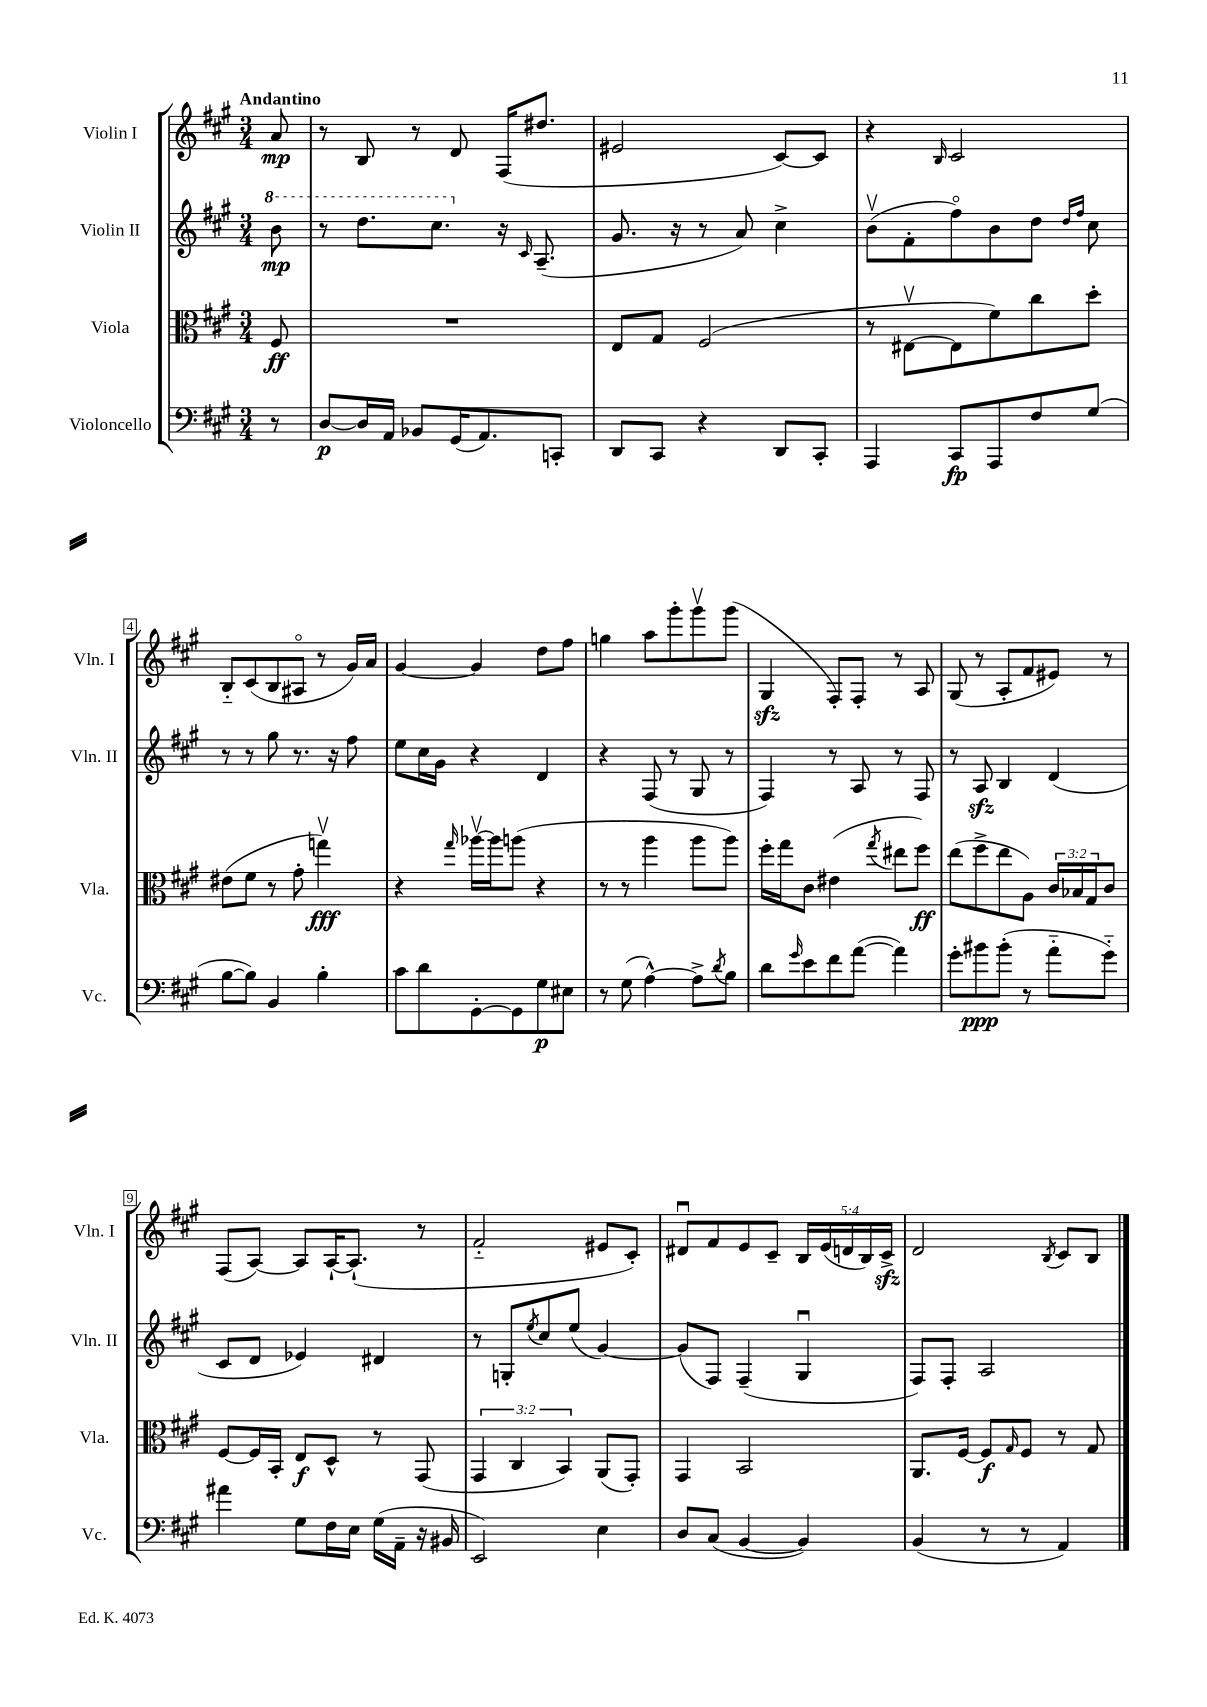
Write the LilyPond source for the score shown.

<<
\new StaffGroup <<
\new Staff = "s0" \with { instrumentName = "Violin I" shortInstrumentName = "Vln. I" } {
    \clef treble \key a \major \numericTimeSignature \time 3/4 \override Staff.TupletNumber.text = #tuplet-number::calc-fraction-text \partial 8 \tempo "Andantino"
    a'8\mp |
    r8 b8 r8 d'8 fis16( dis''8. |
    eis'2 cis'8~) cis'8 |
    r4 \grace { b16 } cis'2 |
    b8-_ cis'8( b8 ais8\flageolet r8 gis'16) a'16 |
    gis'4~ gis'4 d''8 fis''8 |
    g''4 a''8 gis'''8-. gis'''8\upbow gis'''8( |
    gis4\sfz fis8-.) fis8-. r8 a8 |
    gis8( r8 a8-. fis'8 eis'8) r8 |
    fis8( a8~) a8 a16~-! a8.-!( r8 |
    fis'2-_ eis'8 cis'8-.) |
    dis'8\downbow fis'8 e'8 cis'8-- \tuplet 5/4 { b16 e'16( d'16 b16) cis'16->\sfz } |
    d'2 \acciaccatura { b8 } cis'8 b8 \bar "|." |
}
\new Staff = "s1" \with { instrumentName = "Violin II" shortInstrumentName = "Vln. II" } {
    \clef treble \key a \major \numericTimeSignature \time 3/4 \partial 8
    \ottava #1 b''8\mp |
    r8 d'''8. cis'''8. \ottava #0 r16 \grace { cis'16 } a8.--( |
    gis'8. r16 r8 a'8) cis''4-> |
    b'8\upbow( fis'8-. fis''8\flageolet) b'8 d''8 \grace { d''16 fis''16 } cis''8 |
    r8 r8 gis''8 r8. r16 fis''8 |
    e''8 cis''16 gis'16 r4 d'4 |
    r4 fis8( r8 gis8 r8 |
    fis4) r8 a8 r8 fis8 |
    r8 a8\sfz b4 d'4( |
    cis'8 d'8 ees'4) dis'4 |
    r8 g8-. \acciaccatura { e''8 } cis''8 e''8( gis'4~) |
    gis'8( fis8) fis4--( gis4\downbow |
    fis8) fis8-. a2 \bar "|." |
}
\new Staff = "s2" \with { instrumentName = "Viola" shortInstrumentName = "Vla." } {
    \clef alto \key a \major \numericTimeSignature \time 3/4 \override Staff.TupletNumber.text = #tuplet-number::calc-fraction-text \partial 8
    fis8\ff |
    R2. |
    e8 gis8 fis2( |
    r8 eis8~\upbow eis8 fis'8) cis''8 d''8-. |
    eis'8( fis'8 r8 gis'8-. g''4\upbow\fff) |
    r4 \grace { gis''16 } aes''16~\upbow aes''16 a''8( r4 |
    r8 r8 a''4 a''8 a''8) |
    fis''16-. gis''16 cis'8 eis'4( \acciaccatura { gis''8 } eis''8 fis''8\ff) |
    e''8( fis''8-> e''8 a8) \tuplet 3/2 { cis'16 bes16 gis16 } cis'8 |
    fis8~ fis16 b,16-. e8\f d8-^ r8 gis,8( |
    \tuplet 3/2 { gis,4 cis4 b,4) } a,8( gis,8-.) |
    gis,4 b,2 |
    a,8. fis16~ fis8\f \grace { gis16 } fis8 r8 gis8 \bar "|." |
}
\new Staff = "s3" \with { instrumentName = "Violoncello" shortInstrumentName = "Vc." } {
    \clef bass \key a \major \numericTimeSignature \time 3/4 \partial 8
    r8 |
    d8~\p d16 a,16 bes,8 gis,16( a,8.) c,8-. |
    d,8 cis,8 r4 d,8 cis,8-. |
    a,,4 cis,8\fp a,,8 fis8 gis8( |
    b8~ b8) b,4 b4-. |
    cis'8 d'8 gis,8~-. gis,8 gis8\p eis8 |
    r8 gis8( a4~-^) a8-> \acciaccatura { d'8 } b8 |
    d'8 \grace { gis'16 } e'8 fis'8 a'8~( a'4) |
    gis'8-. bis'8\ppp bis'8-.( r8 a'8-_ gis'8-_) |
    ais'4 gis8 fis16 e16 gis16( a,16-- r16 bis,16 |
    e,2) e4 |
    d8 cis8( b,4~ b,4) |
    b,4( r8 r8 a,4) \bar "|." |
}
>>
>>
\layout { \context { \Score \override BarNumber.stencil = #(make-stencil-boxer 0.1 0.3 ly:text-interface::print) } }
